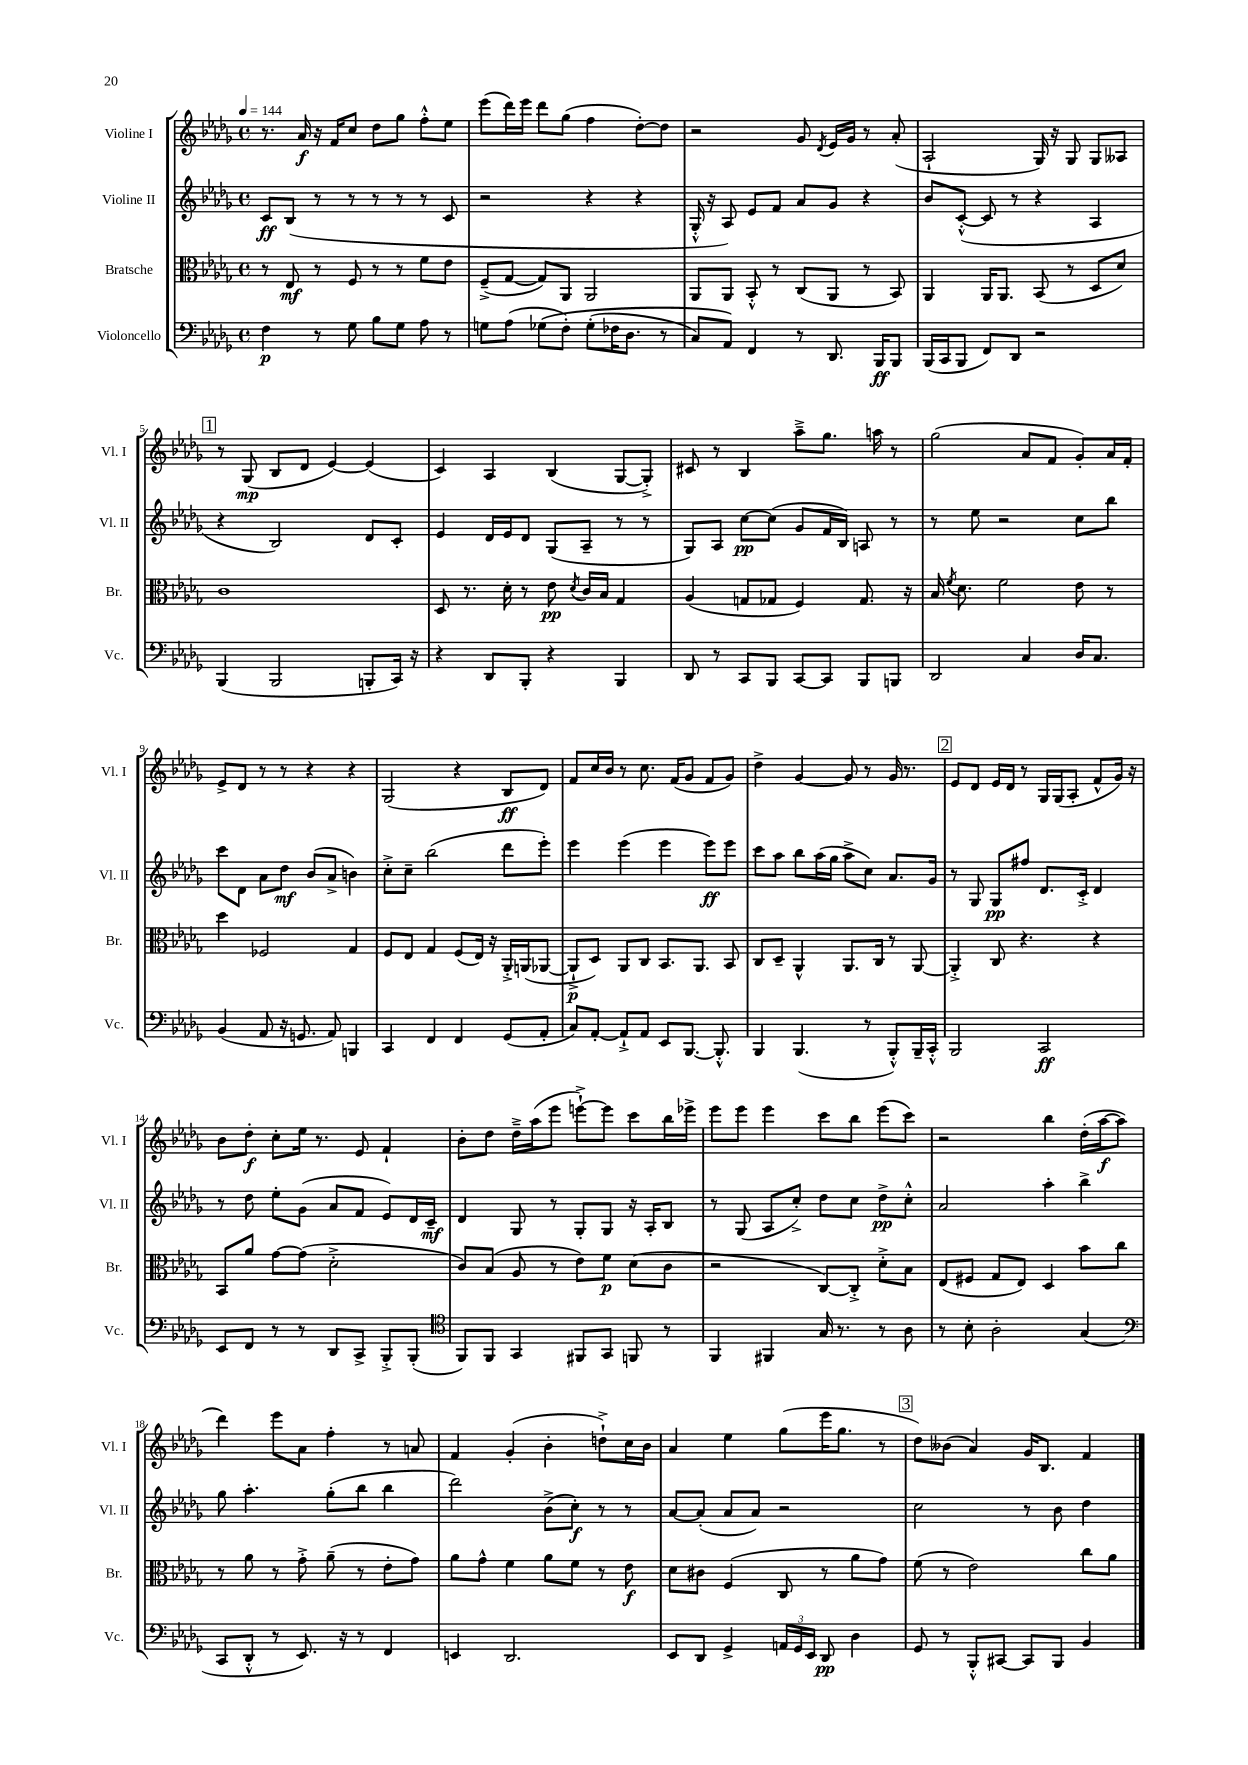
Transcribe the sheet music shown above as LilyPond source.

<<
\new StaffGroup <<
\new Staff = "s0" \with { instrumentName = "Violine I" shortInstrumentName = "Vl. I" } {
    \clef treble \key des \major \defaultTimeSignature \time 4/4 \tempo 4 = 144
    \autoBeamOff r8. aes'16\f r16 f'16[ c''8] des''8[ ges''8] f''8[-.-^ ees''8] |
    ees'''8[( des'''16) ees'''16] des'''8[ ges''8]( f''4 des''8[~-.) des''8] |
    r2 ges'8 \acciaccatura { des'8 } ees'16[ ges'16] r8 aes'8-.( |
    aes2-! ges16) r16 ges8 ges8[ aeses8] |
    \mark \markup { \box "1" } r8 ges8\mp( bes8[ des'8] ees'4~) ees'4( |
    c'4) aes4 bes4( ges8[~ ges8]-.->) |
    cis'8 r8 bes4 aes''8[---> ges''8.] a''16 r8 |
    ges''2( aes'8[ f'8] ges'8[-.) aes'16 f'16]-. |
    ees'8[-> des'8] r8 r8 r4 r4 |
    ges2( r4 bes8[\ff des'8]) |
    f'8[ c''16 bes'16] r8 c''8. f'16[( ges'8] f'8[ ges'8]) |
    des''4-> ges'4~ ges'8 r8 ges'16 r8. |
    \mark \markup { \box "2" } ees'8[ des'8] ees'16[ des'16] r8 ges16[ ges16( aes8]-. f'8[-^ ges'16]) r16 |
    bes'8[ des''8]-.\f c''8[-. ees''16] r8. ees'8 f'4-! |
    bes'8[-. des''8] des''16[---> aes''16( ees'''8] e'''8[~-!->) e'''8] c'''8[ bes''16 ees'''16]-> |
    ees'''8[ ees'''8] ees'''4 c'''8[ bes''8] ees'''8[( c'''8]) |
    r2 bes''4 des''16[-.( aes''16~\f aes''8] |
    des'''4) ees'''8[ aes'8] f''4-. r8 a'8 |
    f'4 ges'4-.( bes'4-. d''8[-!->) c''16 bes'16] |
    aes'4 ees''4 ges''8[( ees'''16 ges''8.] r8 |
    \mark \markup { \box "3" } des''8[) beses'8]( aes'4) ges'16[ bes8.] f'4 \bar "|." |
}
\new Staff = "s1" \with { instrumentName = "Violine II" shortInstrumentName = "Vl. II" } {
    \clef treble \key des \major \defaultTimeSignature \time 4/4
    \autoBeamOff c'8[\ff bes8]( r8 r8 r8 r8 r8 c'8 |
    r2 r4 r4 |
    ges16-.-^ r16 aes8) ees'8[ f'8] aes'8[ ges'8] r4 |
    bes'8[ c'8]~-.-^( c'8 r8 r4 aes4 |
    \mark \markup { \box "1" } r4 bes2) des'8[ c'8]-. |
    ees'4 des'16[ ees'16 des'8] ges8[( aes8]-- r8 r8 |
    ges8[) aes8] c''8[~\pp c''8]( ges'8[ f'16 bes16]) a8 r8 |
    r8 ees''8 r2 c''8[ bes''8] |
    c'''8[ des'8] aes'8[ des''8]\mf bes'8[( aes'8]-> b'4) |
    c''8[-.-> c''8]-- bes''2( des'''8[ ees'''8]-.) |
    ees'''4 ees'''4( ees'''4 ees'''8[\ff) ees'''8] |
    c'''8[ aes''8] bes''8[ aes''16( ges''16] aes''8[-> c''8]) aes'8.[ ges'16] |
    \mark \markup { \box "2" } r8 ges8 ges8[\pp fis''8] des'8.[ c'16]-.-> des'4 |
    r8 des''8 ees''8[-. ges'8]( aes'8[ f'8] ees'8[) des'16 c'16]--\mf |
    des'4 ges8 r8 ges8[-. ges8] r16 aes16[-. bes8] |
    r8 ges8( aes8[ c''8]-.->) des''8[ c''8] des''8[->\pp c''8]-.-^ |
    aes'2 aes''4-. bes''4-> |
    ges''8 aes''4.-. ges''8[-.( bes''8] bes''4 |
    des'''2) bes'8[->( c''8]-.\f) r8 r8 |
    aes'8[~ aes'8]-.( aes'8[ aes'8]) r2 |
    \mark \markup { \box "3" } c''2 r8 bes'8 des''4 \bar "|." |
}
\new Staff = "s2" \with { instrumentName = "Bratsche" shortInstrumentName = "Br." } {
    \clef alto \key des \major \defaultTimeSignature \time 4/4
    \autoBeamOff r8 ees8\mf r8 f8 r8 r8 f'8[ ees'8] |
    f8[--->( ges8]~ ges8[) aes,8] aes,2 |
    aes,8[ aes,8] bes,8-.-^ r8 c8[( aes,8] r8 bes,8) |
    aes,4 aes,16[ aes,8.] bes,8( r8 des8[ des'8]) |
    \mark \markup { \box "1" } c'1 |
    des8 r8. des'16-. r8 ees'8\pp \acciaccatura { des'8 } c'16[ bes16] ges4 |
    aes4( g8[ ges8] f4) ges8. r16 |
    bes16 \acciaccatura { f'8 } des'8. f'2 ees'8 r8 |
    des''4 fes2 ges4 |
    f8[ ees8] ges4 f8[( ees16]) r16 aes,16[-.-> a,16( aes,8]~ |
    aes,8[-!->\p des8]) aes,8[ c8] bes,8.[ aes,8.] bes,8 |
    c8[ des8]-- aes,4-^ aes,8.[ c16] r8 aes,8~ |
    \mark \markup { \box "2" } aes,4-.-> c8 r4. r4 |
    bes,8[ aes'8] ges'8[~ ges'8]( des'2-.-> |
    c'8[) bes8]( aes8 r8 ees'8[) f'8]\p des'8[( c'8] |
    r2 c8[~) c8]-.-> des'8[-.-> bes8] |
    ees8[( fis8] ges8[ ees8]) des4 bes'8[ c''8] |
    r8 aes'8 r8 ges'8-.-> aes'8--( r8 ees'8[-. ges'8]) |
    aes'8[ ges'8]-^ f'4 aes'8[ f'8] r8 ees'8\f |
    des'8[ cis'8] f4( c8 r8 aes'8[ ges'8]) |
    \mark \markup { \box "3" } f'8( r8 ees'2) c''8[ aes'8] \bar "|." |
}
\new Staff = "s3" \with { instrumentName = "Violoncello" shortInstrumentName = "Vc." } {
    \clef bass \key des \major \defaultTimeSignature \time 4/4
    \autoBeamOff f4\p r8 ges8 bes8[ ges8] aes8 r8 |
    g8[ aes8]( ges8[\( f8]-.) ges8[-.( fes16 des8.] r8 |
    c8[) aes,8]\) f,4 r8 des,8. bes,,16[\ff bes,,8] |
    bes,,16[( c,16 bes,,8] f,8[) des,8] r2 |
    \mark \markup { \box "1" } bes,,4( bes,,2 b,,8[-. c,16]) r16 |
    r4 des,8[ bes,,8]-. r4 bes,,4 |
    des,8 r8 c,8[ bes,,8] c,8[~ c,8] bes,,8[ b,,8] |
    des,2 c4 des16[ c8.] |
    bes,4( aes,8 r16 g,8. aes,8) b,,4 |
    c,4 f,4 f,4 ges,8[( aes,8]-. |
    c8[) aes,8]~-. aes,8[-!-> aes,8] ees,8[ bes,,8.]~ bes,,8.-.-^ |
    bes,,4 bes,,4.( r8 bes,,8[-.-^) bes,,16-- c,16]-.-^ |
    \mark \markup { \box "2" } bes,,2 c,2\ff |
    ees,8[ f,8] r8 r8 des,8[ c,8]-> bes,,8[-.-> bes,,8]-.( |
    \clef tenor f,8[) f,8] ges,4 fis,8[ ges,8] f,8 r8 |
    f,4 fis,4 ges16 r8. r8 aes8 |
    r8 bes8-. aes2-. ges4( |
    \clef bass c,8[ des,8]-.-^ r8 ees,8.) r16 r8 f,4 |
    e,4 des,2. |
    ees,8[ des,8] ges,4-> \tuplet 3/2 { a,16[ ges,16 ees,16] } des,8\pp des4 |
    \mark \markup { \box "3" } ges,8 r8 bes,,8[-.-^ cis,8]~ cis,8[ bes,,8] bes,4 \bar "|." |
}
>>
>>
